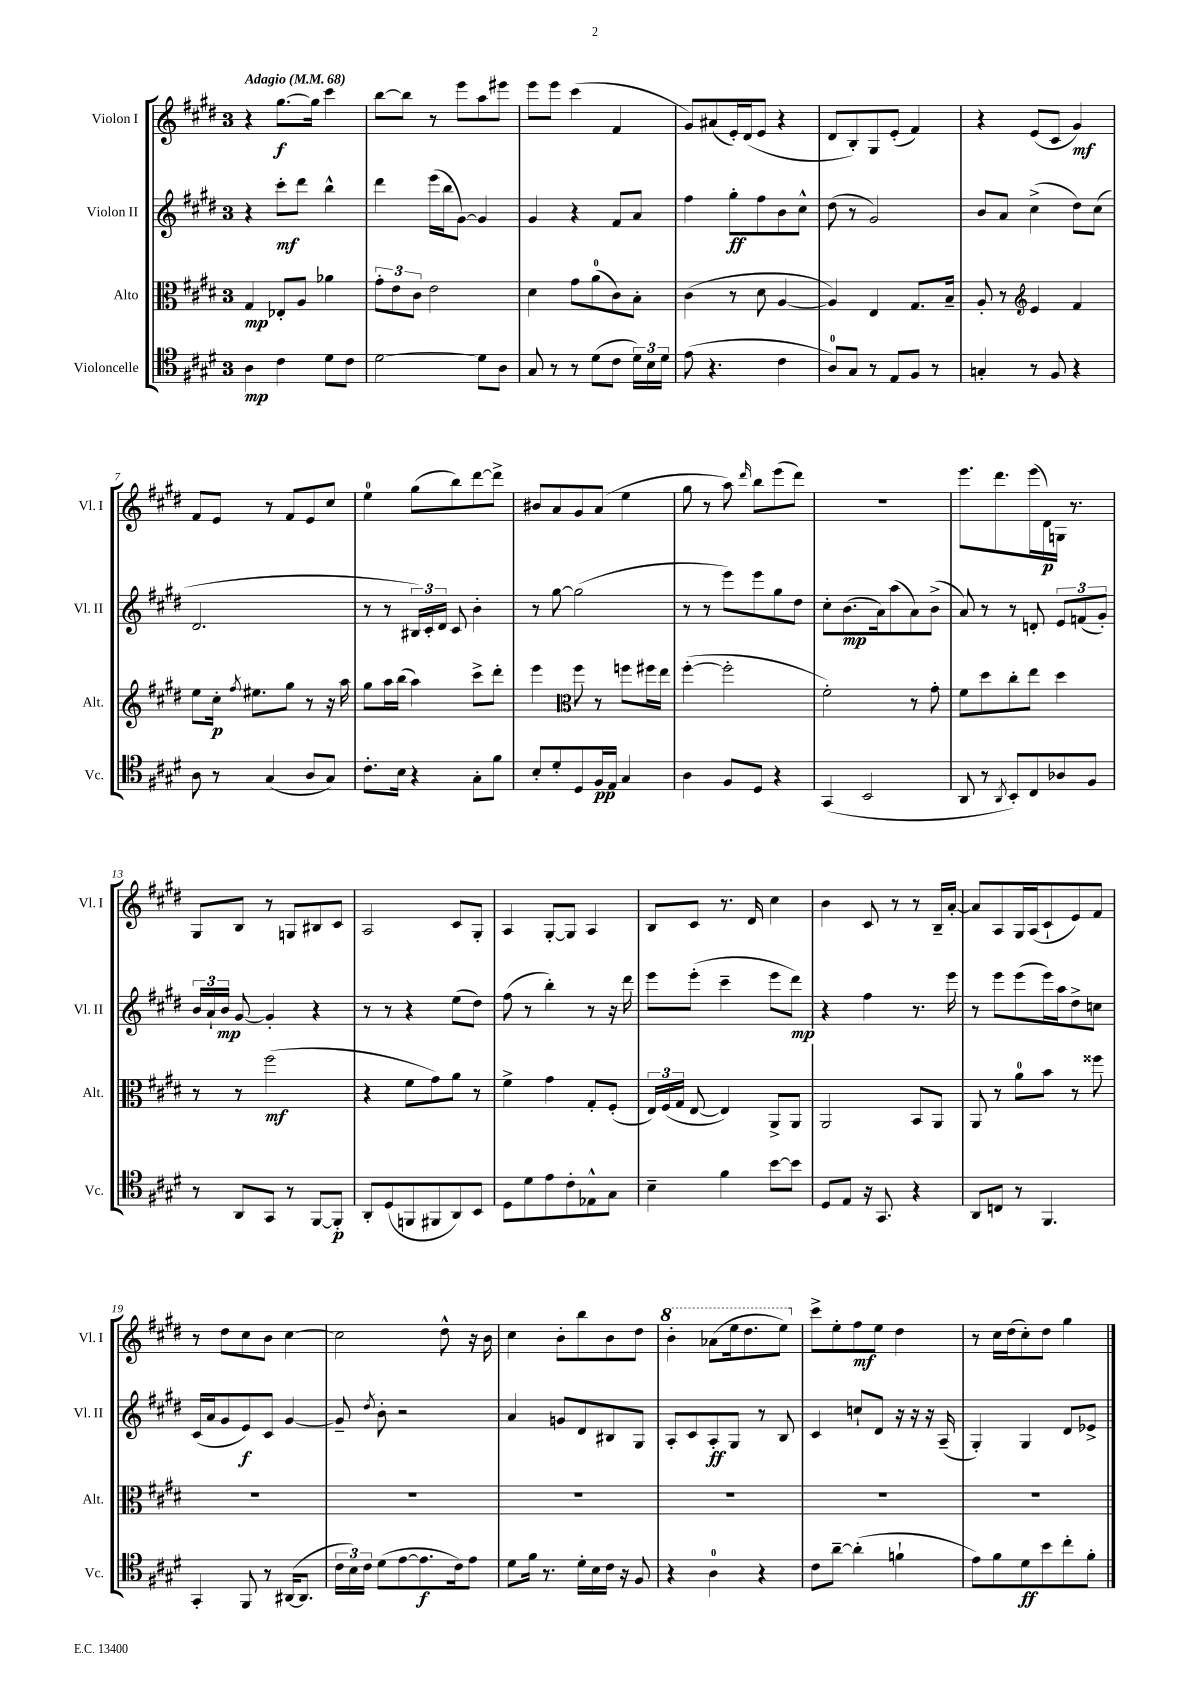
<<
\new StaffGroup <<
\new Staff = "s0" \with { instrumentName = "Violon I" shortInstrumentName = "Vl. I" } {
    \clef treble \key e \major \once \override Staff.TimeSignature.style = #'single-digit \time 3/4 \tempo "Adagio" 4 = 68
    \autoBeamOff r4 gis''8.[~\f gis''16] cis'''4 |
    b''8[~ b''8] r8 e'''8[ a''8 eis'''8] |
    e'''8[ e'''8] cis'''4( fis'4 |
    gis'8[) ais'8( e'16-.) dis'16( e'8] r4 |
    dis'8[ b8-.) gis8 e'8]-.( fis'4) |
    r4 e'8[( cis'8] gis'4\mf) |
    fis'8[ e'8] r8 fis'8[ e'8 cis''8] |
    e''4-0 gis''8[( b''8) dis'''8~ dis'''8]-> |
    bis'8[ a'8 gis'8 a'8]( e''4 |
    gis''8 r8 a''8) \grace { dis'''16 } b''8[ e'''8( dis'''8]) |
    R2. |
    e'''8.[ dis'''8. e'''16( dis'16\p) g16] r8. |
    gis8[ b8] r8 g8[ bis8 cis'8] |
    a2 cis'8[ gis8]-. |
    a4 gis8[~-. gis8] a4 |
    b8[ cis'8] r8. dis'16 cis''4 |
    b'4 cis'8 r8 r8 b16[-- a'16]~-. |
    a'8[ a8 gis16 a16( cis'8-! e'8) fis'8] |
    r8 dis''8[ cis''8 b'8] cis''4~ |
    cis''2 dis''8-^ r16 b'16 |
    cis''4 b'8[-. b''8 b'8 dis''8] |
    \ottava #1 b''4-. aes''8[( e'''16 dis'''8. e'''8]) \ottava #0 |
    cis'''8[-> e''8-. fis''8\mf e''8] dis''4 |
    r8 cis''16[ dis''16( cis''8-.) dis''8] gis''4 \bar "|." |
}
\new Staff = "s1" \with { instrumentName = "Violon II" shortInstrumentName = "Vl. II" } {
    \clef treble \key e \major \once \override Staff.TimeSignature.style = #'single-digit \time 3/4
    \autoBeamOff r4 cis'''8[-.\mf dis'''8] b''4-^ |
    dis'''4 e'''16[( b''16 gis'8]~) gis'4 |
    gis'4 r4 fis'8[ a'8] |
    fis''4 gis''8[-.\ff fis''8 b'8 cis''8]-^ |
    dis''8( r8 gis'2) |
    b'8[ a'8] cis''4->( dis''8[) cis''8]( |
    dis'2. |
    r8 r8 \tuplet 3/2 { bis16[) cis'16-. dis'16] } cis'8 b'4-. |
    r8 gis''8~ gis''2( |
    r8 r8 e'''8[) e'''8 gis''8 dis''8] |
    cis''8[-. b'8.\mp( a'16) a''8( a'8) b'8]->( |
    a'8) r8 r8 d'8-. \tuplet 3/2 { e'8[ f'8( gis'8]-.) } |
    \tuplet 3/2 { b'16[ a'16-! b'16]\mp } gis'8~ gis'4-. r4 |
    r8 r8 r4 e''8[( dis''8]) |
    fis''8( r8 b''4-.) r8 r16 dis'''16 |
    e'''8[ e'''8]-.( cis'''4-- e'''8[ dis'''8]\mp) |
    r4 fis''4 r8. e'''16 |
    r8 e'''8[ e'''8( e'''16) a''16 dis''8-> c''8] |
    cis'16[( a'16 gis'8 e'8\f) cis'8] gis'4~ |
    gis'8-- \acciaccatura { dis''8 } b'8-. r2 |
    a'4 g'8[ dis'8 bis8 gis8] |
    a8[-. cis'8 a8-.\ff gis8] r8 b8 |
    cis'4 c''8[-! dis'8] r16 r16 r16 a16--( |
    gis4-.) gis4 dis'8[ ees'8]-> \bar "|." |
}
\new Staff = "s2" \with { instrumentName = "Alto" shortInstrumentName = "Alt." } {
    \clef alto \key e \major \once \override Staff.TimeSignature.style = #'single-digit \time 3/4
    \autoBeamOff gis4\mp ees8[-. a8] aes'4 |
    \tuplet 3/2 { gis'8[-. e'8 cis'8] } e'2 |
    dis'4 gis'8[ a'8-0( cis'8) b8]-. |
    cis'4( r8 dis'8 a4~ |
    a4) e4 gis8.[ b16]-- |
    a8-. r8 \clef treble e'4 fis'4 |
    e''8[ cis''16]-.\p \acciaccatura { fis''8 } eis''8.[ gis''8] r8 r16 a''16 |
    gis''8[ a''16 b''16]( a''4) cis'''8[-> dis'''8]-. |
    e'''4 \clef alto fis''8 r8 f''8[ fis''16 e''16] |
    fis''4~-.( fis''2-. |
    fis'2-.) r8 gis'8-. |
    fis'8[ dis''8 cis''8-. e''8] dis''4 |
    r8 r8 fis''2\mf( |
    r4 fis'8[ gis'8) a'8] r8 |
    fis'4-> gis'4 gis8[-. fis8]-.( |
    \tuplet 3/2 { e16[) fis16( gis16] } e8~ e4) a,8[-> a,8] |
    a,2 b,8[ a,8] |
    a,8 r8 a'8[-0 b'8] r8 fisis''8 |
    R2. |
    R2. |
    R2. |
    R2. |
    R2. |
    R2. \bar "|." |
}
\new Staff = "s3" \with { instrumentName = "Violoncelle" shortInstrumentName = "Vc." } {
    \clef tenor \key e \major \once \override Staff.TimeSignature.style = #'single-digit \time 3/4
    \autoBeamOff a4\mp cis'4 dis'8[ cis'8] |
    dis'2~ dis'8[ a8] |
    gis8 r8 r8 dis'8[( cis'8] \tuplet 3/2 { dis'16[) b16 dis'16] } |
    e'8( r4. cis'4 |
    a8[-0) gis8] r8 e8[ fis8] r8 |
    g4-. r8 fis8 r4 |
    a8 r8 gis4( a8[ gis8]) |
    cis'8.[-. b16] r4 gis8[-. fis'8] |
    b8[-. dis'8-. dis8 fis16\pp e16] gis4 |
    a4 fis8[ dis8] r4 |
    gis,4( b,2 |
    a,8 r8 \acciaccatura { a,8 } b,8[-.) cis8 aes8 fis8] |
    r8 a,8[ gis,8] r8 fis,8[~ fis,8]-.\p |
    a,8[-. dis8( f,8 fis,8 a,8) b,8] |
    dis8[ dis'8 e'8 cis'8-. ees8-^ gis8] |
    b4-- fis'4 b'8[~ b'8] |
    dis8[ e8] r16 gis,8. r4 |
    a,8[ c8] r8 fis,4. |
    gis,4-. fis,8 r8 ais,16[~( ais,8.] |
    \tuplet 3/2 { cis'16[ b16) cis'16] } dis'8[( e'8~ e'8.\f cis'16) e'8] |
    dis'8[ fis'16] r8. dis'16[-. b16 cis'16] r16 fis8 |
    r4 a4-0 r4 |
    cis'8[ a'8]~-- a'4-.( f'4-! |
    e'8[) fis'8 dis'8\ff b'8 cis''8-. fis'8]-. \bar "|." |
}
>>
>>
